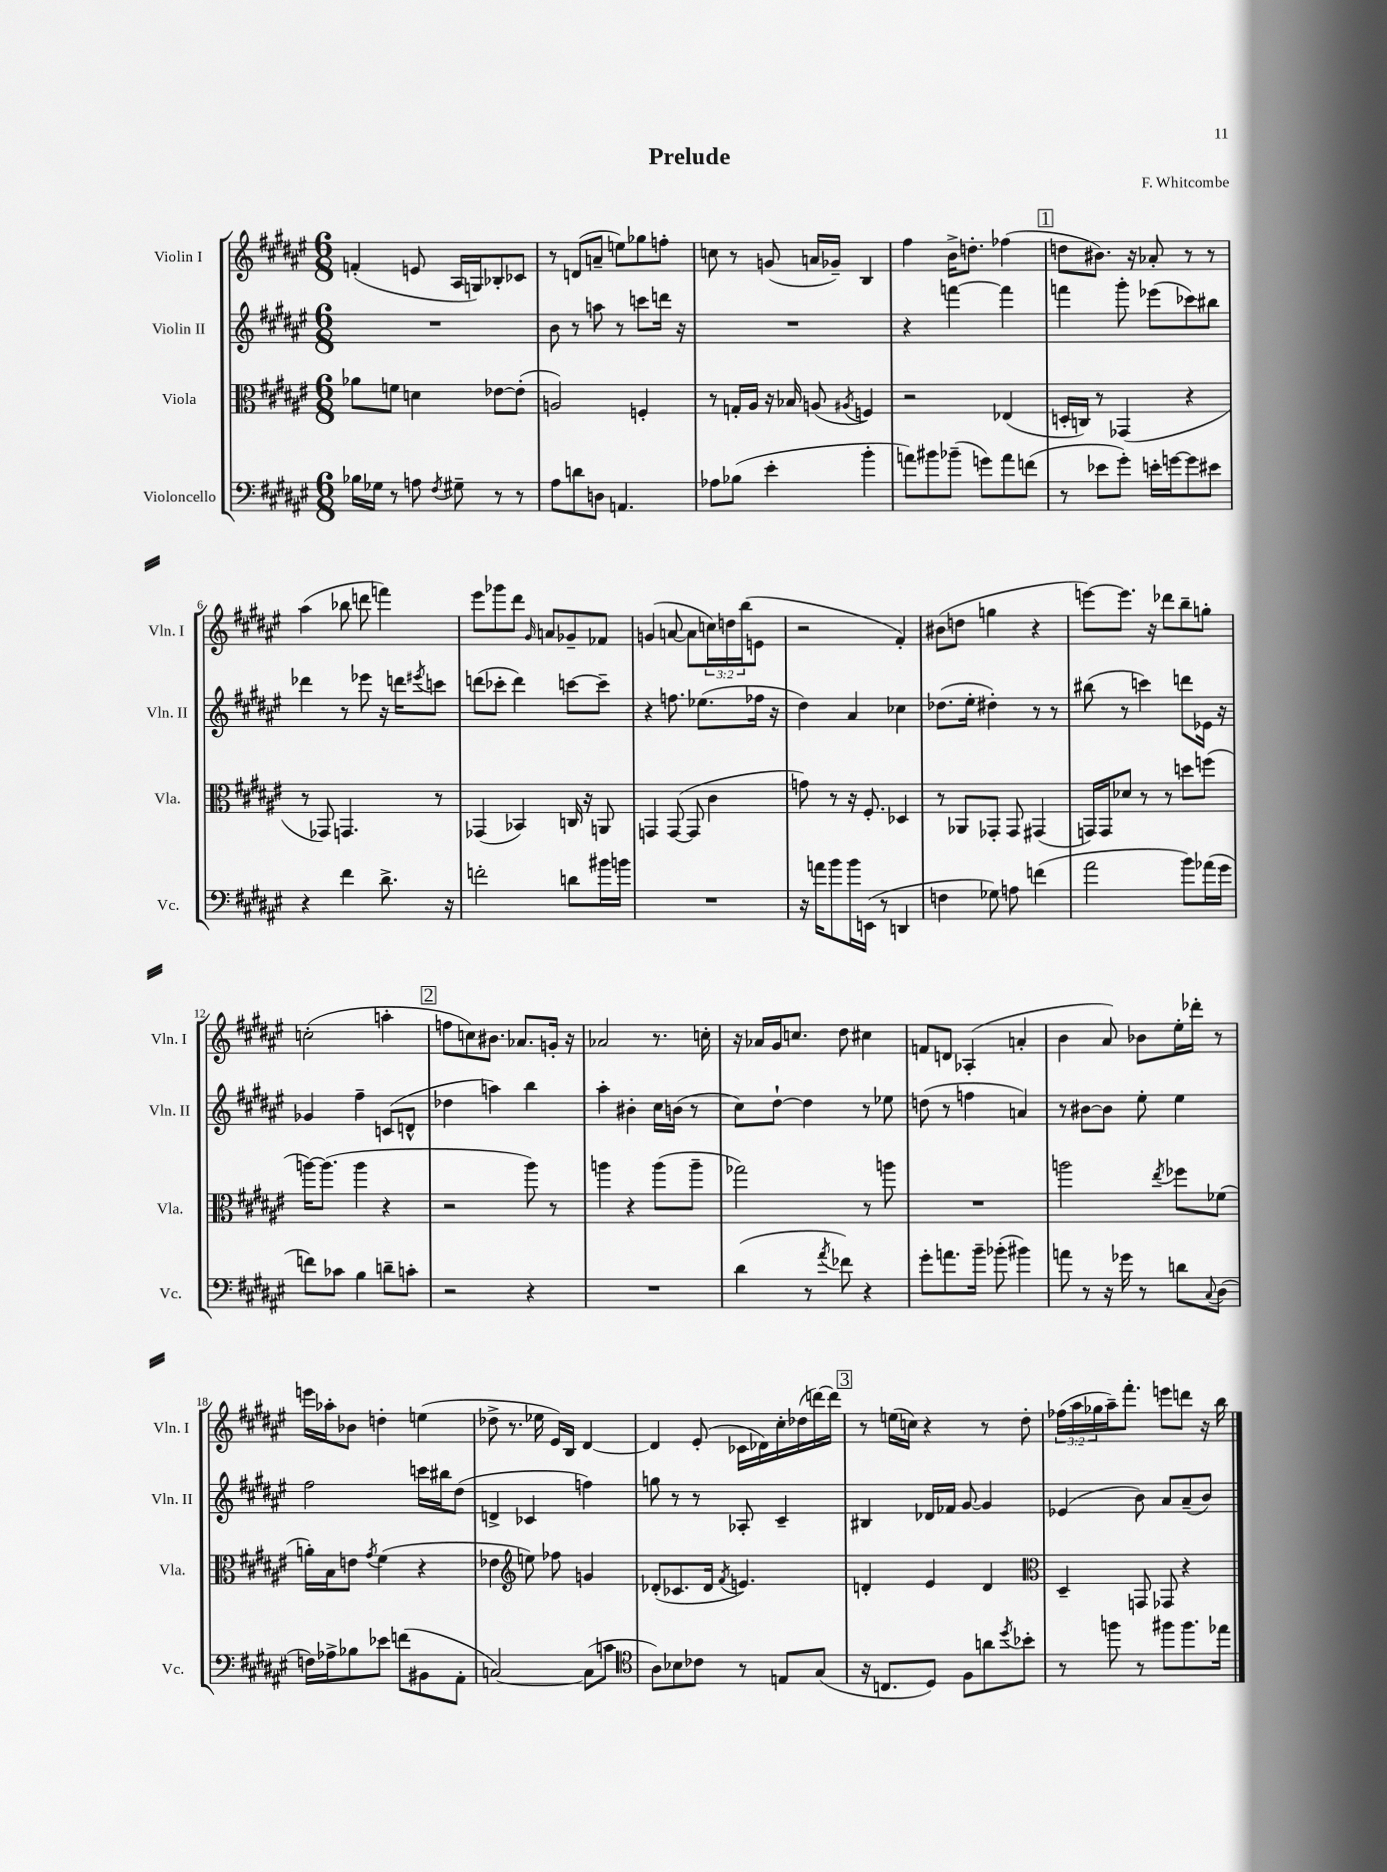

**kern	**kern	**kern	**kern
*staff4	*staff3	*staff2	*staff1
*clefF4	*clefC3	*clefG2	*clefG2
*k[f#c#g#d#a#e#]	*k[f#c#g#d#a#e#]	*k[f#c#g#d#a#e#]	*k[f#c#g#d#a#e#]
*M6/8	*M6/8	*M6/8	*M6/8
16B-	8a-	2.r	(4f'
16G-	.	.	.
8r	8f	.	.
8A	4d	.	8e
8qF#	.	.	.
8G#~	.	.	16A#
.	.	.	16G)
8r	[8e-	.	8B-'
8r	(8e-']	.	8c-
=	=	=	=
8A#	2A)	8b	8r
8d	.	8r	(8d
8D	.	8aa	8a~
4.AA	.	8r	8ee)
.	4F'	8ccc	8gg-
.	.	16ddd	8ff'
.	.	16r	.
=	=	=	=
8A-	8r	2.r	8cc
(8B-	16G'	.	8r
.	16A#	.	.
4e#'	16r	.	(8g
.	16B-	.	.
.	(8A	.	16a
.	.	.	16g-~)
.	8qA#	.	.
4b'	4F)	.	4B
=	=	=	=
8a)	2r	4r	4ff#
8b#	.	.	.
(8b-~	.	[4fff	16b^
.	.	.	8.dd'
8g)	.	.	.
8a	(4E-	4fff]	(4ff-
(8f	.	.	.
=	=	=	=
8r	16D'	4fff	8dd
.	16C)	.	.
8e-	8r	.	8.b#)
8g#')	(4GG-	8ggg#'	.
.	.	.	16r
16e'	.	(8eee-	8a-'
[16g	.	.	.
8g]	4r	8ccc-)	8r
8e#	.	8bb#	8r
=	=	=	=
4r	8r	4ddd-	(4aa#
.	8GG-)	.	.
4f#	4.GG	8r	8bb-
.	.	8eee-	8ddd
8.d#^	.	16r	4fff)
.	.	16ddd	.
.	.	8qeee#	.
.	8r	8ccc	.
16r	.	.	.
=	=	=	=
2f'	(4GG-	(8ddd	8eee#
.	.	8ccc-'	8ggg-
.	4BB-)	4ddd)	8ddd#
.	.	.	16qqg#
.	.	.	8a
8d	16C	[8ccc	8g-~
.	16r	.	.
16b#	8AA	8ccc~]	8f-
16b	.	.	.
=	=	=	=
2.r	4GG	4r	(4g
.	([8GG	8.ff	[8a
.	8GG]	.	8a]
.	.	(8.ee-	.
.	4c#	.	24cc)
.	.	.	24dd
.	.	.	(24bb
.	.	16ff-	8e
.	.	16r	.
=	=	=	=
16r	8g)	4dd#)	2r
16a	.	.	.
8b	8r	.	.
16b	16r	4a#	.
(16EE	8.F#'	.	.
8r	.	.	.
4DD	4D-	4cc-	4f#')
=	=	=	=
4F	8r	(8.dd-	(8b#
.	8AA-	.	8dd
.	.	16ee#'	.
8G-)	8GG-'	4dd#')	4gg
8A	8GG-	.	.
(4f	(4GG#	8r	4r
.	.	8r	.
=	=	=	=
2a#	16GG)	(8bb#	[8eee)
.	16GG	.	.
.	8d-	8r	8.eee]
.	8r	4ccc)	.
.	.	.	16r
.	8r	.	8ddd-
8b)	8dd	8ddd	8bb~
(16a-	(8ff	16e-	8gg'
16g#	.	16r	.
=	=	=	=
8f)	[16aa)	4g-	(2cc'
.	(8.aa]	.	.
8c-	.	.	.
4B	4aa	4ff#~	.
8d~	4r	(8c	4aa'
8c'	.	8d^^	.
=	=	=	=
2r	2r	4dd-	8ff
.	.	.	8cc)
.	.	4aa)	8.b#
.	.	.	8.a-
4r	8aa#)	4bb	.
.	8r	.	16g'
.	.	.	16r
=	=	=	=
2.r	4aa	4aa#'	2a-
.	4r	4b#'	.
.	(8aa	16cc#	8.r
.	.	(16b	.
.	8aa~	8r	.
.	.	.	16cc'
=	=	=	=
(4d#	2gg-)	8cc#)	16r
.	.	.	16a-
.	.	[8dd#`	16g#
.	.	.	8.cc
8r	.	4dd#]	.
8qa#	.	.	.
8f-)	.	.	8dd#
4r	8r	8r	4cc#
.	8aa	8ee-	.
=	=	=	=
8g#'	2.r	(8dd	8f
8.a	.	8r	8d
.	.	4ff	(4A-'
16b~	.	.	.
(8b-'	.	.	.
4b#)	.	4a)	4a'
=	=	=	=
8a	2aa	8r	4b
8r	.	[8b#	.
16r	.	8b#]	8a#)
16g-	.	.	.
8r	.	8ee#'	8b-
.	8qee#	.	.
8d	8ff-	4ee#	16ee#'
.	.	.	16ddd-'
8qqC#	.	.	.
(8D#	(8f-	.	8r
=	=	=	=
16F)	16a')	2ff#	16eee
16A-^	16B	.	16aa-'
8B-	8e	.	8b-
.	8qg#	.	.
8e-	(4f#	.	4dd'
(8f	.	.	.
8BB#	4r	16ccc	(4ee
.	.	16bb#	.
8AA#'	.	(8dd#	.
=	=	=	=
[2C)	4e-	4d^	8dd-^
.	.	.	8.r
*	*clefG2	*	*
.	8ee)	4c-	.
.	.	.	16ee-
.	8ff-	.	16e#)
.	.	.	16B
(8C]	4g	4ff)	[4d#
8c	.	.	.
=	=	=	=
*clefC4	*	*	*
8A#)	(8d-'	8gg	4d#]
8B-	8.c-	8r	.
8c-	.	8r	(8e#'
.	16d-	.	.
.	8qf#	.	.
8r	4.e)	8A-'	16c-
.	.	.	16d-)
8E	.	4c#~	16cc#'
.	.	.	(16dd-
(8G#	.	.	[16ddd)
.	.	.	16ddd]
=	=	=	=
16r	4d'	4B#	8r
8.C	.	.	.
.	.	.	(16ee
.	.	.	16cc)
8D#)	4e#	16d-	4r
.	.	16f-	.
8F#	.	[8g#	.
8a	4d	4g#]	8r
8qdd#	.	.	.
8b-'	.	.	8dd#'
=	=	=	=
*	*clefC3	*	*
8r	4D#~	(4e-	(24ff-
.	.	.	24aa#
.	.	.	24gg-
8ff	.	.	16aa#~)
.	.	.	8.fff#'
8r	8GG	8b)	.
8ff#	8GG-	8a#	8eee
8.ff#	4r	(8a#~	8ddd
.	.	8b)	16r
16ee-	.	.	16bb
==	==	==	==
*-	*-	*-	*-
